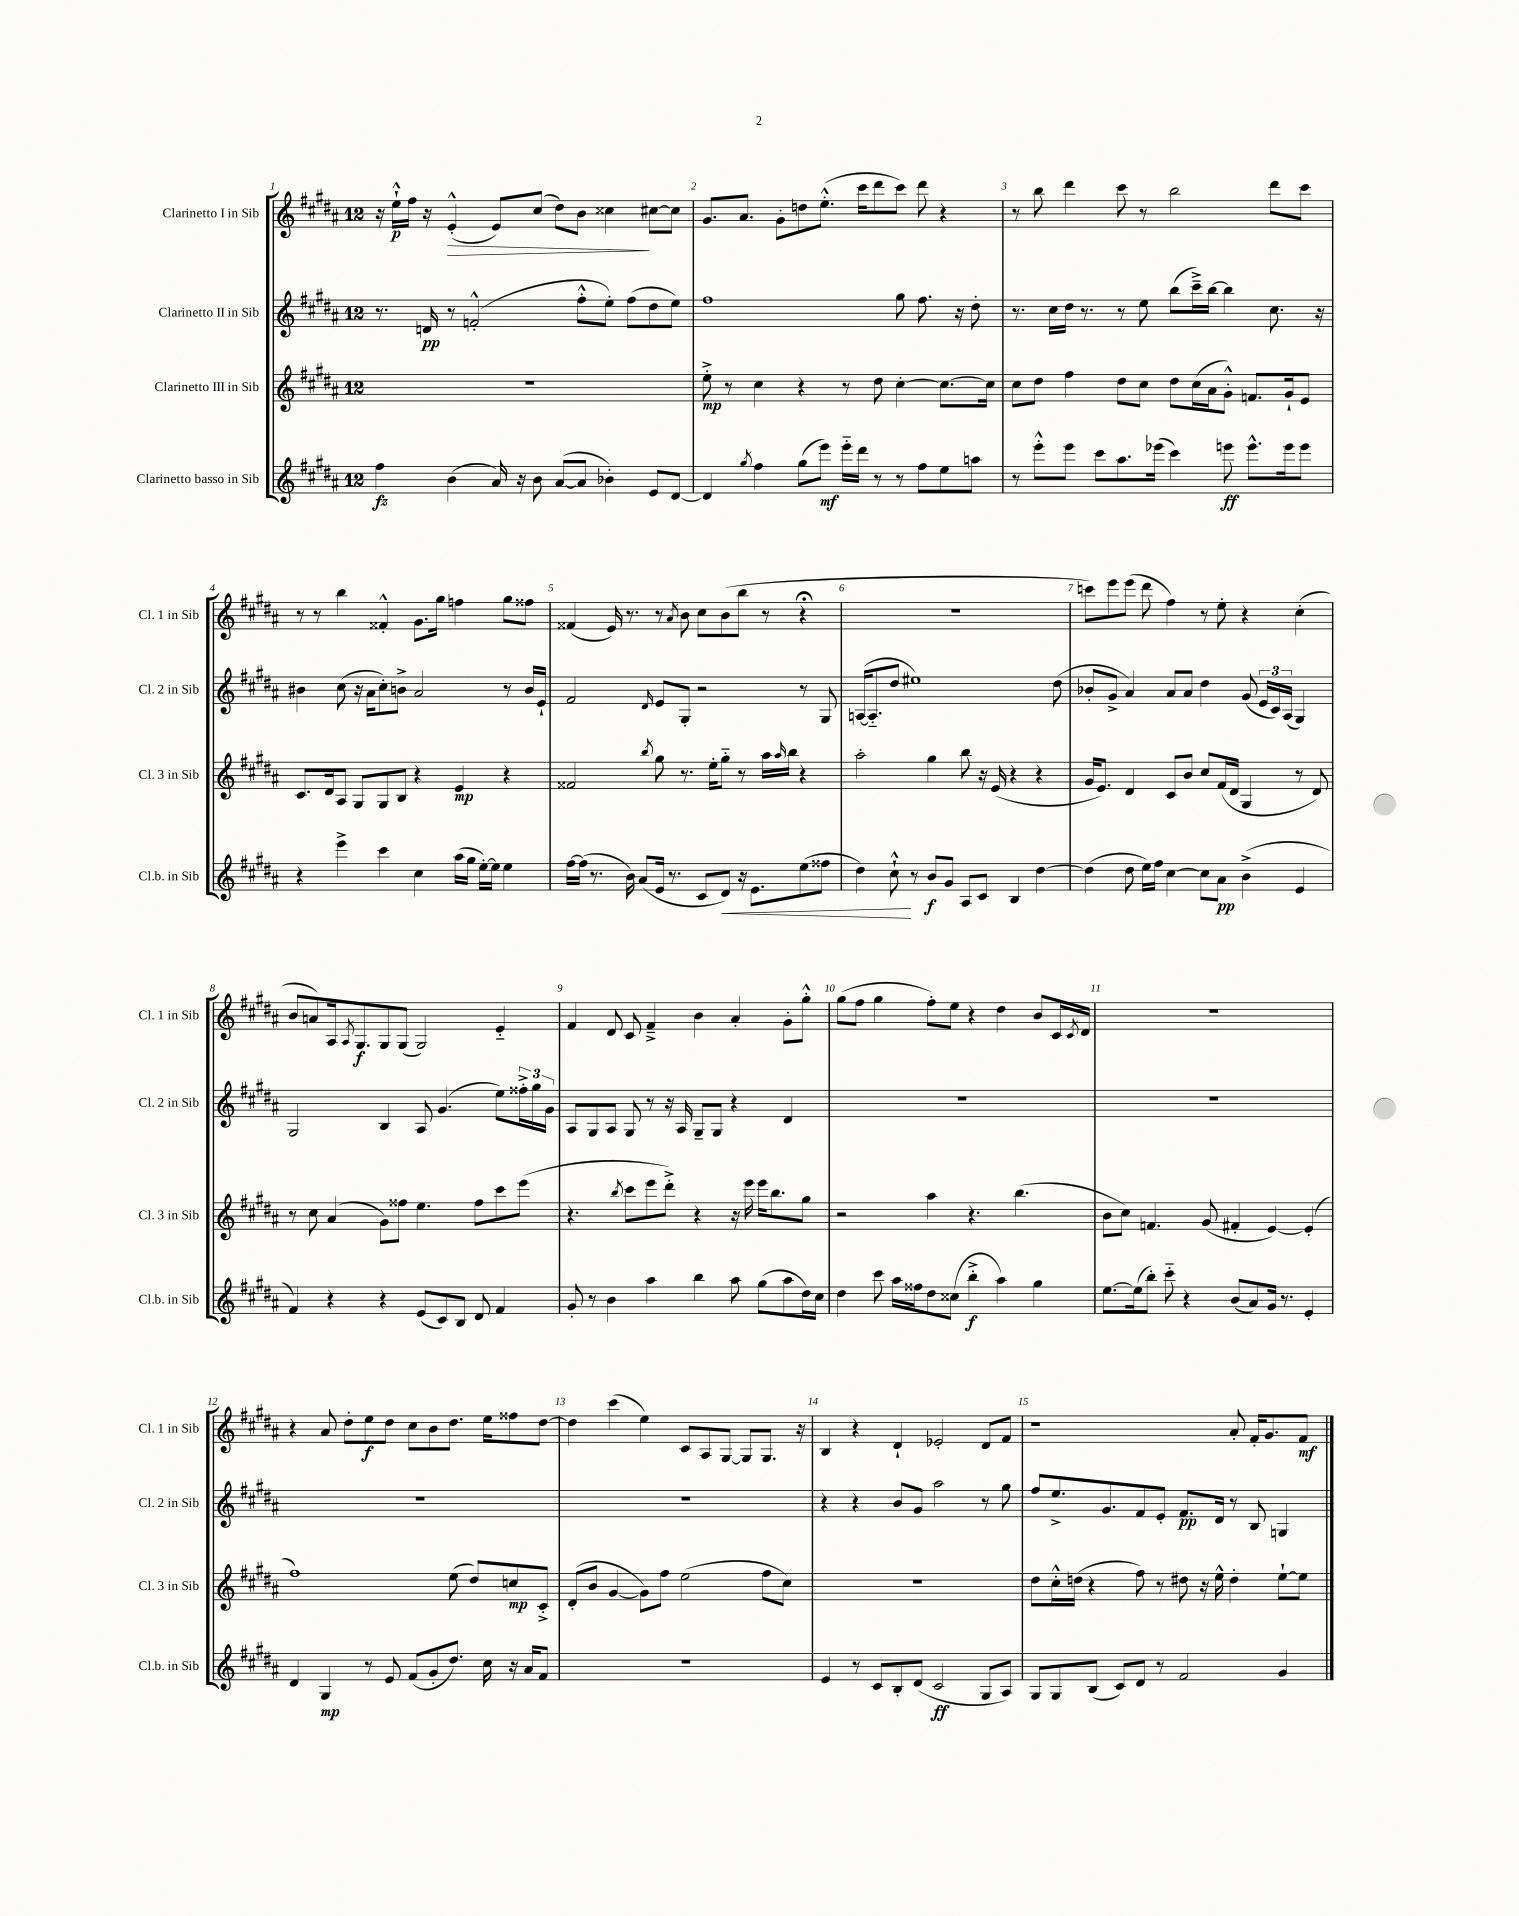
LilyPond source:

<<
\new StaffGroup <<
\new Staff = "s0" \with { instrumentName = "Clarinetto I in Sib" shortInstrumentName = "Cl. 1 in Sib" } {
    \clef treble \key b \major \once \override Staff.TimeSignature.style = #'single-digit \time 12/8
    r16 e''16-!-^\p fis''16 r16 e'4-.-^\>( e'8) cis''8( dis''8) b'8 cisis''4\! cis''8~ cis''8 |
    gis'8. ais'8. gis'8-. d''8 e''8.-.-^( cis'''16 dis'''8 cis'''8) dis'''8 r4 |
    r8 b''8 dis'''4 cis'''8 r8 b''2 dis'''8 cis'''8 |
    r8 r8 b''4 fisis'4-.-^ gis'8. gis''16 f''4 gis''8 fisis''8 |
    fisis'4( e'16) r8. r8 \acciaccatura { ais'8 } b'8 cis''8 b'8( b''8 r8 r4\fermata |
    R1. |
    c'''8) e'''8 e'''8( dis'''8 fis''4) r8 e''8-. r4 cis''4-.( |
    b'8 a'8) ais16 \acciaccatura { ais8 } gis8.\f gis8 gis8( gis2) e'4-_ |
    fis'4 dis'8 cis'8 fis'4---> b'4 ais'4-. gis'8-. gis''8-.-^ |
    gis''8( fis''8 gis''4 fis''8-.) e''8 r4 dis''4 b'8 cis'16 \acciaccatura { cis'8 } dis'16 |
    R1. |
    r4 ais'8 dis''8-. e''8\f dis''8 cis''8 b'8 dis''8. e''16 fisis''8 dis''8~ |
    dis''4 cis'''4( e''4) cis'8 ais8 gis8~ gis8 gis8. r16 |
    b4 r4 dis'4-! ees'2-. dis'8 fis'8 |
    r1 ais'8-. fis'16-. gis'8. fis'8\mf \bar "|." |
}
\new Staff = "s1" \with { instrumentName = "Clarinetto II in Sib" shortInstrumentName = "Cl. 2 in Sib" } {
    \clef treble \key b \major \once \override Staff.TimeSignature.style = #'single-digit \time 12/8
    r8. d'16\pp r8 f'2-.-^( fis''8-.-^ e''8-.) fis''8( dis''8 e''8) |
    fis''1 gis''8 fis''8. r16 dis''8-. |
    r8. cis''16 dis''16 r8. r8 e''8 b''8( cis'''16--->) b''16~ b''4 cis''8. r16 |
    bis'4 cis''8( r16 ais'16 cis''8-.) b'8-> ais'2 r8 b'16 e'16-! |
    fis'2 \grace { dis'16 } e'8 gis8-. r2 r8 gis8 |
    a16~( a8.-_ dis''8 eis''1) dis''8( |
    bes'8-. gis'8-> ais'4) ais'8 ais'8 dis''4 gis'8( \tuplet 3/2 { e'16 cis'16) ais16( } gis4) |
    gis2 b4 ais8 gis'4.( e''8) \tuplet 3/2 { fisis''16-.-> gis''16 gis'16 } |
    ais8 gis8 ais8 gis8 r8 r16 ais16 gis8-- gis8 r4 dis'4 |
    R1. |
    R1. |
    R1. |
    R1. |
    r4 r4 b'8 gis'8 ais''2 r8 gis''8 |
    fis''8 e''8.-> gis'8. fis'8 e'8-. fis'8.\pp dis'16 r8 b8 g4 \bar "|." |
}
\new Staff = "s2" \with { instrumentName = "Clarinetto III in Sib" shortInstrumentName = "Cl. 3 in Sib" } {
    \clef treble \key b \major \once \override Staff.TimeSignature.style = #'single-digit \time 12/8
    R1. |
    e''8-.->\mp r8 cis''4 r4 r8 dis''8 cis''4~-. cis''8.~ cis''16 |
    cis''8 dis''8 fis''4 dis''8 cis''8 dis''8 cis''16( ais'16 gis'8-.-^) f'8. gis'16-! e'8 |
    cis'8. dis'16 ais8 gis8 gis8 b8 r4 e'4\mp r4 |
    fisis'2 \acciaccatura { b''8 } gis''8 r8. e''16-. gis''8-_ r8 ais''16 \grace { ais''16 } b''16 r4 |
    ais''2-. gis''4 b''8 r16 e'16( r4 r4 |
    gis'16 e'8.) dis'4 cis'8 b'8 cis''8 fis'16( dis'16 gis4 r8 dis'8) |
    r8 cis''8 ais'4( gis'8) fisis''8 e''4. fisis''8 cis'''8 e'''8( |
    r4. \acciaccatura { b''8 } cis'''8 e'''8 dis'''8-.->) r4 r16 e'''16 e'''16 b''8. gis''8 |
    r2 ais''4 r4. b''4.( |
    b'8 cis''8) f'4. gis'8( fis'4-. e'4~) e'4-.( |
    fis''1) e''8( dis''8) c''8\mp cis'8-.-> |
    dis'8-.( b'8 gis'4~ gis'8) fis''8 e''2( fis''8 cis''8) |
    R1. |
    dis''8 cis''16-.-^ d''16( r4 fis''8) r8 dis''8 r16 e''16-^ dis''4-. e''8~-! e''8 \bar "|." |
}
\new Staff = "s3" \with { instrumentName = "Clarinetto basso in Sib" shortInstrumentName = "Cl.b. in Sib" } {
    \clef treble \key b \major \once \override Staff.TimeSignature.style = #'single-digit \time 12/8
    fis''4\fz b'4( ais'16) r16 b'8 ais'8~( ais'8 bes'4-.) e'8 dis'8~ |
    dis'4 \acciaccatura { gis''8 } fis''4 gis''8( e'''8\mf) e'''16-_ dis'''16 r8 r8 fis''8 e''8 a''8 |
    r8 e'''8-.-^ e'''8 cis'''8 ais''8. ees'''16( cis'''4) e'''8\ff e'''8.-^ e'''16 e'''8 |
    r4 e'''4-> cis'''4 cis''4 ais''16( gis''16 e''16~-.) e''16 e''4 |
    fis''16~ fis''16( r8. b'16) ais'8( e'16 r8. cis'8 dis'8\<) r16 e'8. e''8( fisis''8 |
    dis''4) cis''8-!-^\! r8 b'8\f gis'8 ais8 cis'8 b4 dis''4~ |
    dis''4( dis''8 e''16) fis''16 cis''4~ cis''8 ais'8\pp b'4->( e'4 |
    fis'4) r4 r4 e'8( cis'8) b8 dis'8 fis'4 |
    gis'8-. r8 b'4 ais''4 b''4 ais''8 gis''8( ais''8 dis''16) cis''16 |
    dis''4 cis'''8 ais''16 fisis''16 dis''8 cisis''8( b''4-.->\f ais''4) gis''4 |
    e''8.~ e''16( b''8-.) cis'''8-_ r4 b'8( ais'8) gis'16 r8. e'4-. |
    dis'4 gis4\mp r8 e'8 fis'8( gis'8-. dis''8.) cis''16 r16 ais'16 fis'8 |
    R1. |
    e'4 r8 cis'8 b8-. dis'8( cis'2\ff gis8 ais8) |
    gis8 gis8 b8( cis'8) dis'8 r8 fis'2 gis'4 \bar "|." |
}
>>
>>
\layout { \context { \Score \override BarNumber.break-visibility = ##(#f #t #t) barNumberVisibility = #all-bar-numbers-visible } }
